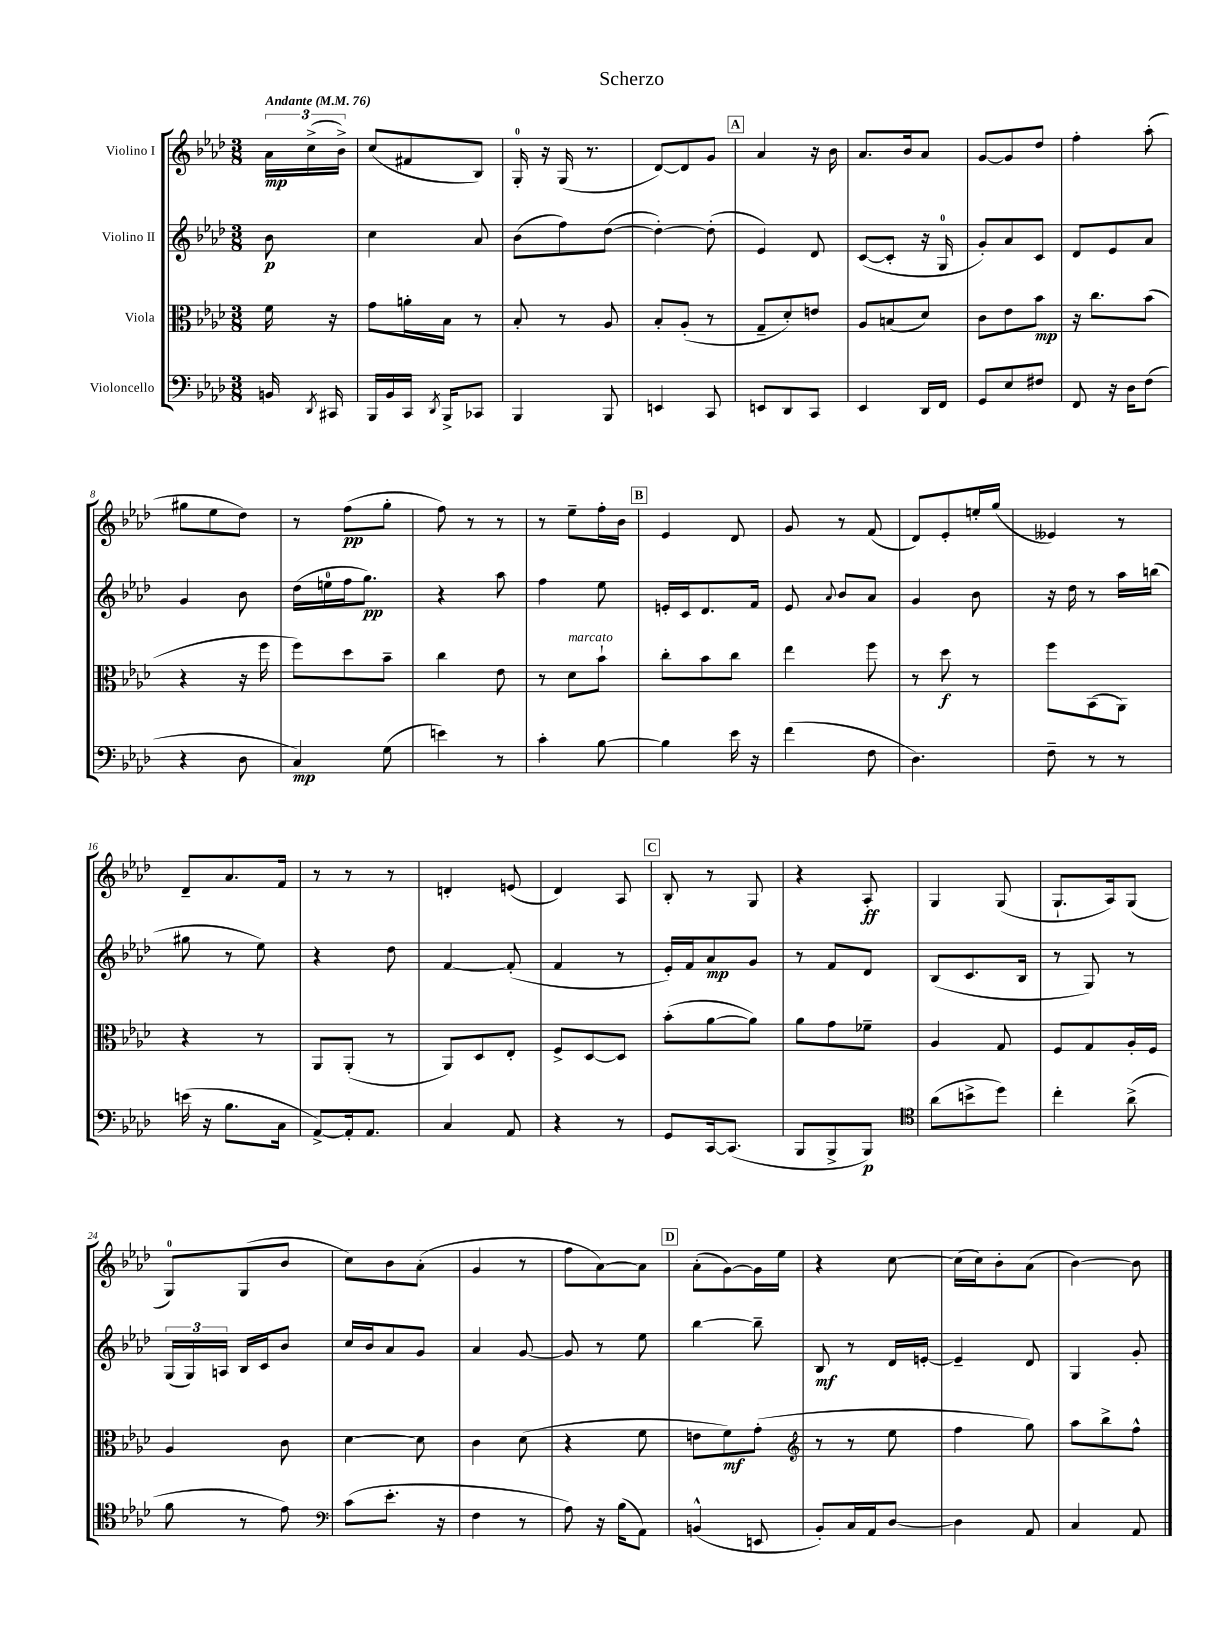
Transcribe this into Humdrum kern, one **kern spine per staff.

**kern	**dynam	**kern	**dynam	**kern	**dynam	**kern	**dynam
*part4	*part4	*part3	*part3	*part2	*part2	*part1	*part1
*staff4	*staff4	*staff3	*staff3	*staff2	*staff2	*staff1	*staff1
*I"Violoncello	*	*I"Viola	*	*I"Violino II	*	*I"Violino I	*
*clefF4	*	*clefC3	*	*clefG2	*	*clefG2	*
*k[b-e-a-d-]	*	*k[b-e-a-d-]	*	*k[b-e-a-d-]	*	*k[b-e-a-d-]	*
*M3/8	*	*M3/8	*	*M3/8	*	*M3/8	*
*MM76	*	*MM76	*	*MM76	*	*MM76	*
=	=	=	=	=	=	=	=
!	!	!	!	!	!	!LO:TX:a:B:t=Andante	!
16BBn/	.	16f\	.	8b-\	p	24a-\LL	mp
.	.	.	.	.	.	(24cc^\	.
8qDD-/	.	.	.	.	.	.	.
16CC#X/	.	16r	.	.	.	.	.
.	.	.	.	.	.	24b-^\JJ)	.
=1	=1	=1	=1	=1	=1	=1	=1
16BBB-/LL	.	8g\L	.	4cc\	.	(8cc/L	.
16BB-/	.	.	.	.	.	.	.
16CC/JJ	.	16an'\L	.	.	.	8f#X/	.
8qDD-/	.	.	.	.	.	.	.
16BBB-^/KL	.	16B-\JJ	.	.	.	.	.
8CC-X/J	.	8r	.	8a-/	.	8B-/J)	.
=2	=2	=2	=2	=2	=2	=2	=2
4BBB-/	.	8B-'/	.	(8b-\L	.	16G'/	.
.	.	.	.	.	.	16r	.
.	.	8r	.	8ff\)	.	(16G/	.
.	.	.	.	.	.	8.r	.
8BBB-/	.	8A-/	.	([8dd-\J	.	.	.
=3	=3	=3	=3	=3	=3	=3	=3
4EEn/	.	8B-'/L	.	4dd-'\_)	.	[8d-/L)	.
.	.	(8A-'/J	.	.	.	8d-/]	.
8CC/	.	8r	.	(8dd-'\]	.	8g/J	.
!!LO:REH:place=s1:t=A
=4	=4	=4	=4	=4	=4	=4	=4
8EEn/L	.	8G~/L	.	4e-/)	.	4a-/	.
8DD-/	.	8d-'/)	.	.	.	.	.
8CC/J	.	8en/J	.	8d-/	.	16r	.
.	.	.	.	.	.	16b-\	.
=5	=5	=5	=5	=5	=5	=5	=5
4EE-/	.	8A-/L	.	([8c/L	.	8.a-/L	.
.	.	(8Bn/	.	8c'/J]	.	.	.
.	.	.	.	.	.	16b-/k	.
16DD-/LL	.	8d-/J)	.	16r	.	8a-/J	.
16FF/JJ	.	.	.	16G/	.	.	.
=6	=6	=6	=6	=6	=6	=6	=6
8GG/L	.	8c\L	.	8g'/L)	.	[8g/L	.
8E-/	.	8e-\	.	8a-/	.	8g/]	.
8F#X/J	.	8b-\J	mp	8c/J	.	8dd-/J	.
=7	=7	=7	=7	=7	=7	=7	=7
8FF/	.	16r	.	8d-/L	.	4ff'\	.
.	.	8.cc\L	.	.	.	.	.
16r	.	.	.	8e-/	.	.	.
16D-\KL	.	.	.	.	.	.	.
(8F\J	.	(8b-\J	.	8a-/J	.	(8aa-'\	.
!!LO:LB:g=z
=8	=8	=8	=8	=8	=8	=8	=8
4r	.	4r	.	4g/	.	8gg#X\L	.
.	.	.	.	.	.	8ee-\	.
8D-\	.	16r	.	8b-\	.	8dd-\J)	.
.	.	16ff\	.	.	.	.	.
=9	=9	=9	=9	=9	=9	=9	=9
4C/)	mp	8ff\L)	.	(16dd-\LL	.	8r	.
.	.	.	.	16een\	.	.	.
.	.	8dd-\	.	16ff\J	.	(8ff\L	pp
.	.	.	.	8.gg\J)	pp	.	.
(8G\	.	8b-~\J	.	.	.	8gg'\J	.
=10	=10	=10	=10	=10	=10	=10	=10
4en\)	.	4cc\	.	4r	.	8ff\)	.
.	.	.	.	.	.	8r	.
8r	.	8e-\	.	8aa-\	.	8r	.
=11	=11	=11	=11	=11	=11	=11	=11
4c'\	.	8r	.	4ff\	.	8r	.
!	!	!LO:TX:a:i:t=marcato	!	!	!	!	!
.	.	8d-\L	.	.	.	8ee-~\L	.
[8B-\	.	8b-`\J	.	8ee-\	.	16ff'\L	.
.	.	.	.	.	.	16b-\JJ	.
!!LO:REH:place=s1:t=B
=12	=12	=12	=12	=12	=12	=12	=12
4B-\]	.	8cc'\L	.	16en'/LL	.	4e-/	.
.	.	.	.	16c/J	.	.	.
.	.	8b-\	.	8.d-/	.	.	.
16e-\	.	8cc\J	.	.	.	8d-/	.
16r	.	.	.	16f/Jk	.	.	.
=13	=13	=13	=13	=13	=13	=13	=13
(4f\	.	4ee-\	.	8e-/	.	8g/	.
.	.	.	.	8qqa-/	.	.	.
.	.	.	.	8b-/L	.	8r	.
8F\	.	8ff\	.	8a-/J	.	(8f/	.
=14	=14	=14	=14	=14	=14	=14	=14
4.D-\)	.	8r	.	4g/	.	8d-/L)	.
.	.	8dd-\	f	.	.	8e-'/	.
.	.	8r	.	8b-\	.	16een'/L	.
.	.	.	.	.	.	(16gg/JJ	.
=15	=15	=15	=15	=15	=15	=15	=15
8F~\	.	8ff\L	.	16r	.	4e--X/)	.
.	.	.	.	16dd-\	.	.	.
8r	.	(8BB-\	.	8r	.	.	.
8r	.	8AA-\J)	.	16aa-\LL	.	8r	.
.	.	.	.	(16bbn\JJ	.	.	.
!!LO:LB:g=z
=16	=16	=16	=16	=16	=16	=16	=16
(16en\	.	4r	.	8gg#X\	.	8d-~/L	.
16r	.	.	.	.	.	.	.
8.B-\L	.	.	.	8r	.	8.a-/	.
.	.	8r	.	8ee-\)	.	.	.
16C\Jk	.	.	.	.	.	16f/Jk	.
=17	=17	=17	=17	=17	=17	=17	=17
[8AA-^/L)	.	8AA-/L	.	4r	.	8r	.
16AA-'/k]	.	(8AA-'/J	.	.	.	8r	.
8.AA-/J	.	.	.	.	.	.	.
.	.	8r	.	8dd-\	.	8r	.
=18	=18	=18	=18	=18	=18	=18	=18
4C/	.	8AA-/L)	.	[4f/	.	4dn'/	.
.	.	8D-/	.	.	.	.	.
8AA-/	.	8E-'/J	.	(8f'/]	.	(8en/	.
=19	=19	=19	=19	=19	=19	=19	=19
4r	.	8F^/L	.	4f/	.	4d-/)	.
.	.	[8D-/	.	.	.	.	.
8r	.	8D-/J]	.	8r	.	8A-/	.
!!LO:REH:place=s1:t=C
=20	=20	=20	=20	=20	=20	=20	=20
8GG/L	.	(8b-'\L	.	16e-'/LL)	.	8B-'/	.
.	.	.	.	16f/J	.	.	.
[16CC/k	.	[8a-\	.	8a-/	mp	8r	.
(8.CC/J]	.	.	.	.	.	.	.
.	.	8a-\J])	.	8g/J	.	8G/	.
=21	=21	=21	=21	=21	=21	=21	=21
8BBB-/L	.	8a-\L	.	8r	.	4r	.
8BBB-^/	.	8g\	.	8f/L	.	.	.
8BBB-/J)	p	8f-X~\J	.	8d-/J	.	8A-'/	ff
=22	=22	=22	=22	=22	=22	=22	=22
*clefC4	*	*	*	*	*	*	*
(8a-\L	.	4A-/	.	(8B-/L	.	4G/	.
8bn^\	.	.	.	8.c/	.	.	.
8dd-\J)	.	8G/	.	.	.	(8G/	.
.	.	.	.	16B-/Jk	.	.	.
=23	=23	=23	=23	=23	=23	=23	=23
4cc'\	.	8F/L	.	8r	.	8.G`/L	.
.	.	8G/	.	8G/)	.	.	.
.	.	.	.	.	.	16A-/k)	.
(8a-^\	.	16A-'/L	.	8r	.	(8G/J	.
.	.	16F/JJ	.	.	.	.	.
!!LO:LB:g=z
=24	=24	=24	=24	=24	=24	=24	=24
8f\	.	4A-/	.	(24G/LL	.	8G/L)	.
.	.	.	.	24G/)	.	.	.
.	.	.	.	24An/JJ	.	.	.
8r	.	.	.	16B-/LL	.	(8G/	.
.	.	.	.	16c/J	.	.	.
8e-\)	.	8c\	.	8b-/J	.	8b-/J	.
=25	=25	=25	=25	=25	=25	=25	=25
*clefF4	*	*	*	*	*	*	*
(8c\L	.	[4d-\	.	16cc/LL	.	8cc\L)	.
.	.	.	.	16b-/J	.	.	.
8.e-'\J	.	.	.	8a-/	.	8b-\	.
.	.	8d-\]	.	8g/J	.	(8a-'\J	.
16r	.	.	.	.	.	.	.
=26	=26	=26	=26	=26	=26	=26	=26
4F\	.	4c\	.	4a-/	.	4g/	.
8r	.	(8d-\	.	[8g/	.	8r	.
=27	=27	=27	=27	=27	=27	=27	=27
8A-\)	.	4r	.	8g/]	.	8ff\L	.
16r	.	.	.	8r	.	[8a-\)	.
(16B-\KL	.	.	.	.	.	.	.
8AA-\J)	.	8f\	.	8ee-\	.	8a-\J]	.
!!LO:REH:place=s1:t=D
=28	=28	=28	=28	=28	=28	=28	=28
(4BBn^^/	.	8en\L	.	[4bb-\	.	(8a-'\L	.
.	.	8f\)	mf	.	.	[8g\)	.
8EEn/	.	(8g'\J	.	8bb-~\]	.	16g\L]	.
.	.	.	.	.	.	16ee-\JJ	.
=29	=29	=29	=29	=29	=29	=29	=29
*	*	*clefG2	*	*	*	*	*
8BB-'/L)	.	8r	.	8B-/	mf	4r	.
16C/L	.	8r	.	8r	.	.	.
16AA-/J	.	.	.	.	.	.	.
[8D-/J	.	8ee-\	.	16d-/LL	.	[8cc\	.
.	.	.	.	[16en'/JJ	.	.	.
=30	=30	=30	=30	=30	=30	=30	=30
4D-\]	.	4ff\	.	4e~/]	.	(16cc\LL]	.
.	.	.	.	.	.	16cc\J)	.
.	.	.	.	.	.	8b-'\	.
8AA-/	.	8gg\)	.	8d-/	.	(8a-\J	.
=31	=31	=31	=31	=31	=31	=31	=31
4C/	.	8aa-\L	.	4G/	.	[4b-\)	.
.	.	8bb-^\	.	.	.	.	.
8AA-/	.	8ff^^\J	.	8g'/	.	8b-\]	.
==	==	==	==	==	==	==	==
*-	*-	*-	*-	*-	*-	*-	*-
